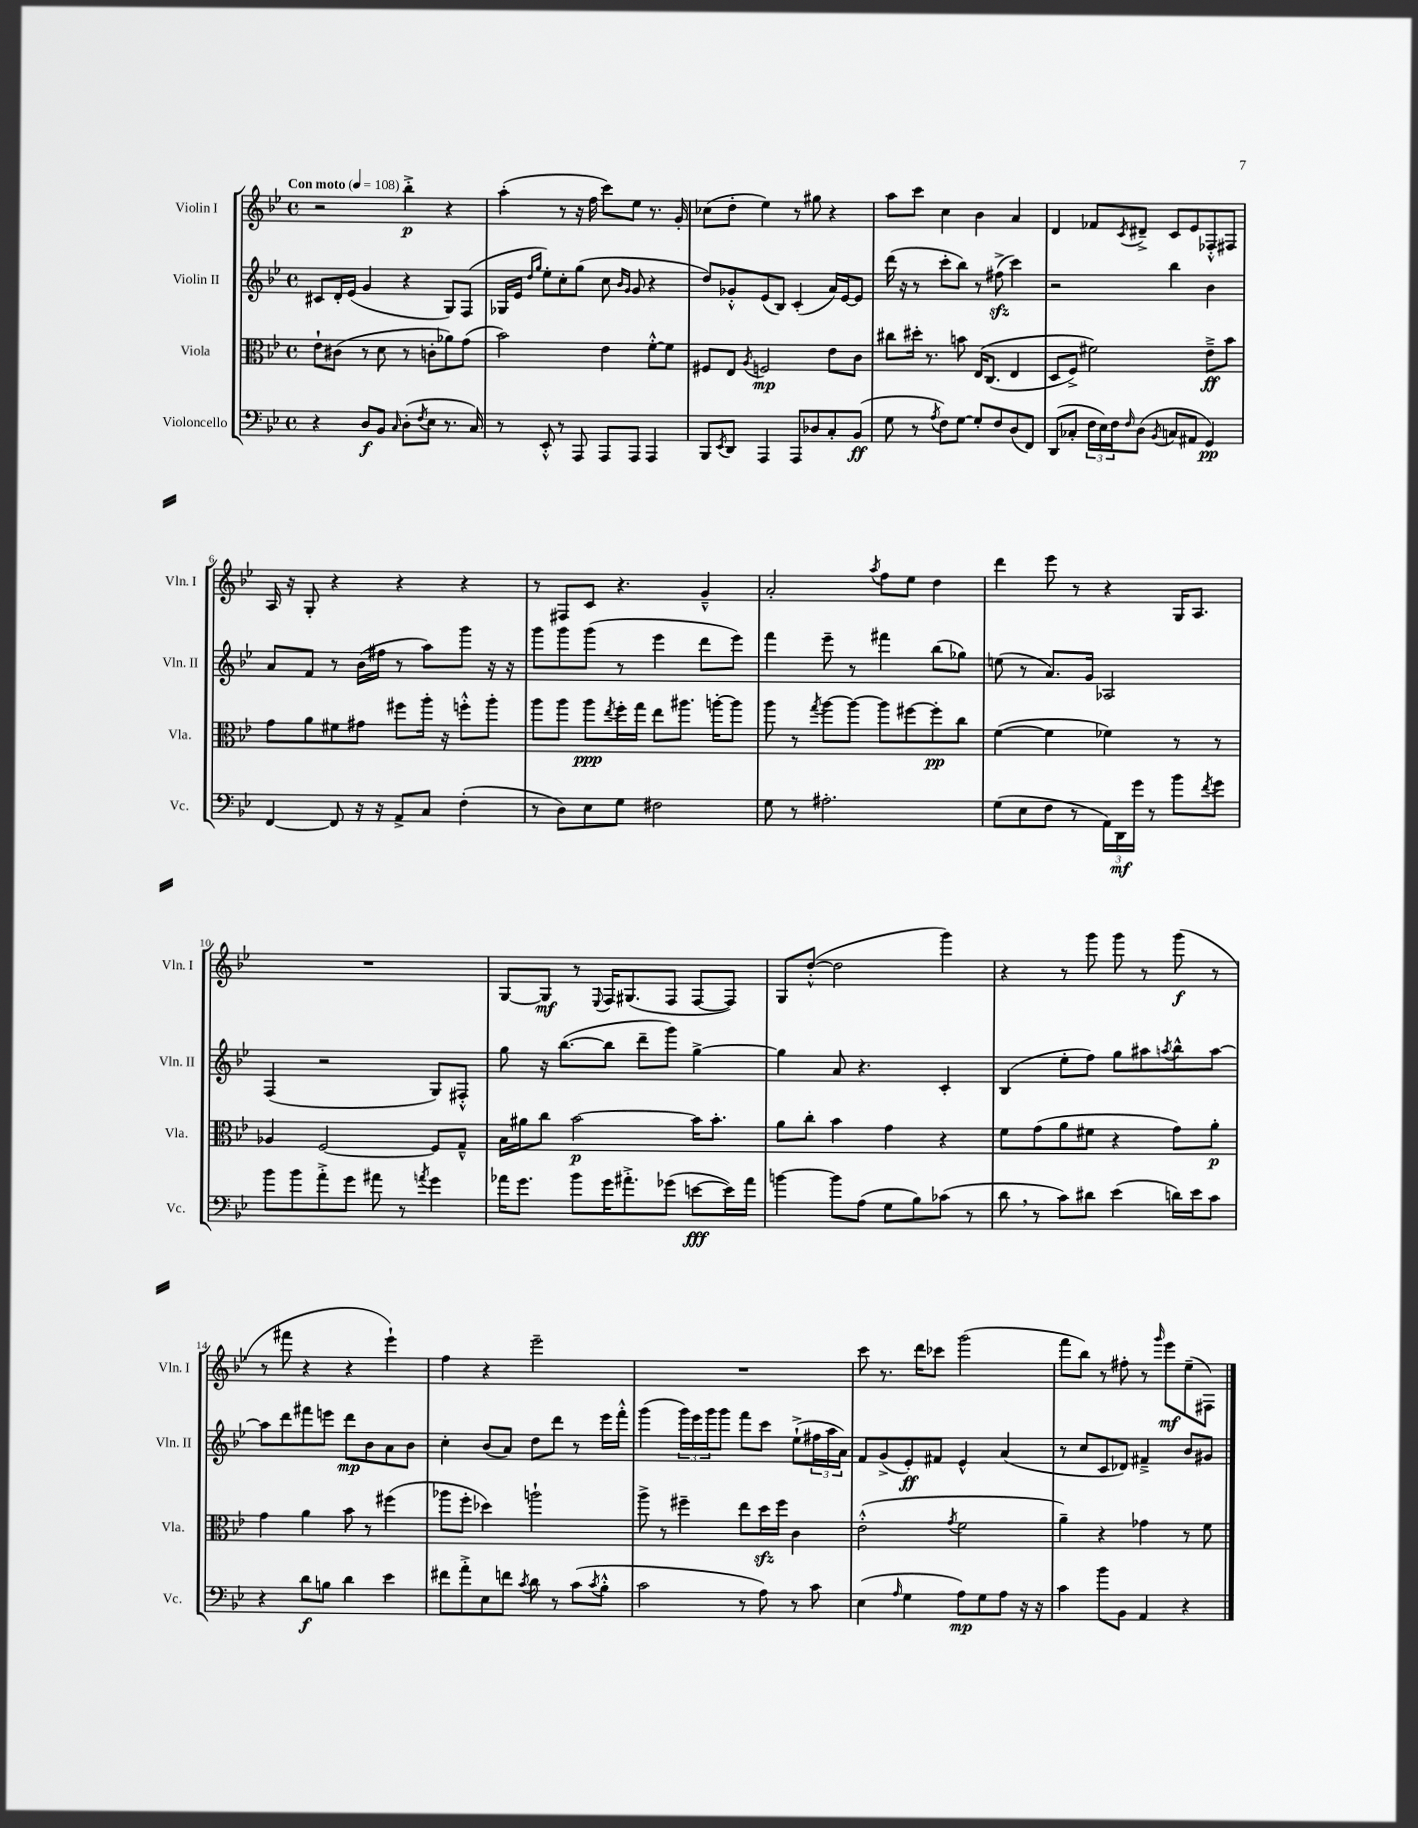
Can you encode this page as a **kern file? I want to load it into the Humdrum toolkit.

**kern	**kern	**kern	**kern
*staff4	*staff3	*staff2	*staff1
*clefF4	*clefC3	*clefG2	*clefG2
*k[b-e-]	*k[b-e-]	*k[b-e-]	*k[b-e-]
*M4/4	*M4/4	*M4/4	*M4/4
*met(c)	*met(c)	*met(c)	*met(c)
*MM108	*MM108	*MM108	*MM108
4r	8e-`\L	8c#/L	2r
.	(8c#\J	16d'/L	.
.	.	(16e-/JJ	.
8D/L	8r	4g/	.
8BB-/J	8d\	.	.
16qqC/	.	.	.
(8D'\L	8r	4r	4bb-'^\
8qF/	.	.	.
8E-\J	8c'\L	.	.
8.r	8a-\)	8G/L)	4r
.	(8g\J	(8F/J	.
16C/)	.	.	.
=	=	=	=
8r	2b-\)	16G-/LL	(4aa'\
.	.	16e-/JJ	.
.	.	16qqdd/LL	.
.	.	16qqgg/JJ	.
8EE-'^^/	.	8ee-'\L)	.
8r	.	8cc'\	8r
8AAA/	.	(8gg\J	16r
.	.	.	16ff\
8AAA/L	4e-\	8cc\	8ccc\L)
.	.	16qqb-/LL	.
.	.	16qqg/JJ	.
8AAA/J	.	8g/	8ee-\J
4AAA/	[8f'^^\L	4r	8.r
.	8f\]J	.	.
.	.	.	16g'/
=	=	=	=
8BBB-/L	8F#/L	8dd/L)	(8cc-\L
8qEE-/	.	.	.
8DD/J	8E-/J	8g-'^^/	8dd'\J
.	8qA/	.	.
4AAA/	2F/	(8e-/	4ee-\)
.	.	8B-/J)	.
8AAA/L	.	(4c'/	8r
8D-/	.	.	8gg#\
8C'/	8e-\L	16a/LL)	4r
.	.	[16e-/J	.
(8BB-/J	8c\J	8e-/]J	.
=	=	=	=
8G\	8cc#\L	(16ddd\	8aa\L
.	.	16r	.
8r	16dd#'\Jk	8r	8ccc\J
.	8.r	.	.
8qA/	.	.	.
8F\L)	.	8ccc'\L	4cc\
[8G\J	8b\	8bb-\J)	.
8G'/]L	&(16E-/LK	8r	4b-\
.	(8.C/J	.	.
8F/	.	(8ff#^\	.
(8D/	4E-/	4ccc\)	4a/
8FF/J)	.	.	.
=	=	=	=
(8DD/L	8D/L	2r	4d/
8C-'/J	8F^/J)	.	.
24F\LL	2f#\&)	.	8f-/L
24E-\)	.	.	.
24F\J	.	.	.
16qqF/	.	.	8qc/
(8D\J	.	.	8d#~^/J
8qBB-/	.	.	.
8C/L	.	4bb-\	8c/L
8AA#/J	.	.	8e-/
4GG/)	8e-~^\L	4b-\	8F-'^^/
.	8b-\J	.	8F#/J
=	=	=	=
[4FF/	8g\L	8a/L	16A/
.	.	.	16r
.	8a\	8f/J	8G'/
8FF/]	8f#\	8r	4r
16r	8g#\J	(16b-\LL	.
16r	.	16ff#\JJ	.
8AA^/L	8ff#\L	8r	4r
8C/J	16aa'\Jk	8aa\L)	.
.	16r	.	.
(4F'\	8ff'^^\L	8ggg\J	4r
.	8aa'\J	16r	.
.	.	16r	.
=	=	=	=
8r	8aa\L	8ggg\L	8r
8D\L)	8aa\J	8ggg\	8F#/L
8E-\	8aa\L	(8ggg\J	8c/J
.	8qee-/	.	.
8G\J	16ff'\L	8r	4.r
.	16gg\JJ	.	.
2F#\	8ee-\L	4eee-\	.
.	8.aa#\J	.	.
.	.	8ddd\L	4g~^^/
.	[16aa'\LK	.	.
.	8aa\]J	8eee-\J)	.
=	=	=	=
8G\	8aa\	4fff\	2a'/
8r	8r	.	.
.	8qgg/	.	.
2.A#'\	[8aa\L	8eee-~\	.
.	8aa\_J	8r	.
.	.	.	8qaa/
.	8aa\]L	4fff#\	8ff\L
.	[8ff#\	.	8ee-\J
.	8ff#'\]	(8bb-\L	4dd\
.	8cc\J	8gg-\J)	.
=	=	=	=
(8G\L	([4f\	(8ee\	4ddd\
8E-\	.	8r	.
8F\J	4f\]	8.a/L)	8eee-\
8r	.	.	8r
.	.	16g/Jk	.
24AA\LL)	4f-\)	2A-/	4r
24DD\	.	.	.
24g\JJ	.	.	.
8r	.	.	.
8b-\L	8r	.	16G/LK
.	.	.	8.A/J
8qf/	.	.	.
8g\J	8r	.	.
=	=	=	=
8b-\L	4A-/	(4F/	1r
8b-\	.	.	.
8a'^\	[2F/	2r	.
8g\J	.	.	.
8a#\	.	.	.
8r	.	.	.
8qa/	.	.	.
4g\	8F/]L	8G/L)	.
.	8G~^^/J	8F#'^^/J	.
=	=	=	=
16a-\LK	16B-\LL	8gg\	[8G/L
8.g\J	16a#\J	.	.
.	8cc\J	16r	8G/]J
.	.	([8.bb-\L	.
8b-\L	[2b-\	.	8r
.	.	.	8qqE-/
16g\K	.	8bb-\]J	16F/LK
8.a#'^\	.	.	(8.G#/
.	.	8ddd~\L	.
(8g-\J	.	8ggg\J)	8F/J
[8e\L	16b-\]LK	[4gg^\	[8F/L
.	8.b-'\J	.	.
16e\]L)	.	.	8F/]J)
16a#\JJ	.	.	.
=	=	=	=
[4b\	8a\L	4gg\]	8G/L
.	8cc'\J	.	([8dd'^^/J
8b\]L	4b-\	8a/	2dd\]
(8A\J	.	4.r	.
8G\L	4g\	.	.
8B-\)	.	.	.
(8c-\J	4r	4c'/	4ggg\)
8r	.	.	.
=	=	=	=
8d\	8f\L	(4B-/	4r
8r	(8g\	.	.
8c\L)	8a\	8ee-'\L	8r
8d#\J	8f#\J	8ff\J)	8ggg\
(4e-\	4r	8gg\L	8ggg\
.	.	8aa#\	8r
.	.	8qaa/	.
16d\LL)	8g\L)	8bb-^^\	(8ggg\
16e-\J	.	.	.
8c\J	8a'\J	[8aa\J	8r
=	=	=	=
4r	4g\	8aa\]L	8r
.	.	8ddd\	8fff#\
8d\L	4a\	8fff#\	4r
8B\J	.	8eee\J	.
4d\	8b-\	8ddd\L	4r
.	8r	8b-\	.
4e-\	(4ff#\	8a\	4eee-`\)
.	.	8b-\J	.
=	=	=	=
8f#\L	8aa-\L	4cc'\	4ff\
8a'^\	8ff'\J	.	.
8E-\	4dd-\)	(8b-/L	4r
8f\J	.	8a/J)	.
8qc/	.	.	.
8d\	2aa`\	8dd\L	2eee-~\
8r	.	8ddd\J	.
(8c\L	.	8r	.
8qc/	.	.	.
8B-'^^\J	.	16eee-\LL	.
.	.	16fff'^^\JJ	.
=	=	=	=
2c\	8aa^\	(4ggg\	1r
.	8r	.	.
.	4ff#~\	24ggg\LL)	.
.	.	24eee-\	.
.	.	24ggg\J	.
.	.	8ggg\J	.
8r	8ee-\L	8fff\L	.
8A\)	16dd\L	8ccc\J	.
.	16ff#\JJ	.	.
8r	4c\	(8ee-`^\L	.
8c\	.	24ff#\L	.
.	.	24aa\	.
.	.	24a\JJ)	.
=	=	=	=
(4E-\	(2e-'^^\	8f/L	8ccc\
.	.	(8g^/	8.r
16qqA/	.	.	.
4G\	.	8e-'/)	.
.	.	.	16ddd\LK
.	.	8f#/J	8ccc-\J
.	8qg/	.	.
8A\L)	2f\	4e-^^/	(2ggg\
8G\	.	.	.
8A\J	.	(4a/	.
16r	.	.	.
16r	.	.	.
=	=	=	=
4c\	4a~\)	8r	8fff\L
.	.	8cc/L	8bb-\J)
8b-\L	4r	8c/	8r
8BB-\J	.	8d-/J)	8ff#'\
4AA/	4g-\	4f#~^/	8r
.	.	.	16qqggg/
.	.	.	8eee-\L
4r	8r	8b-/L	(8ee-~\
.	8f\	8g#/J	8F#\J)
==	==	==	==
*-	*-	*-	*-
